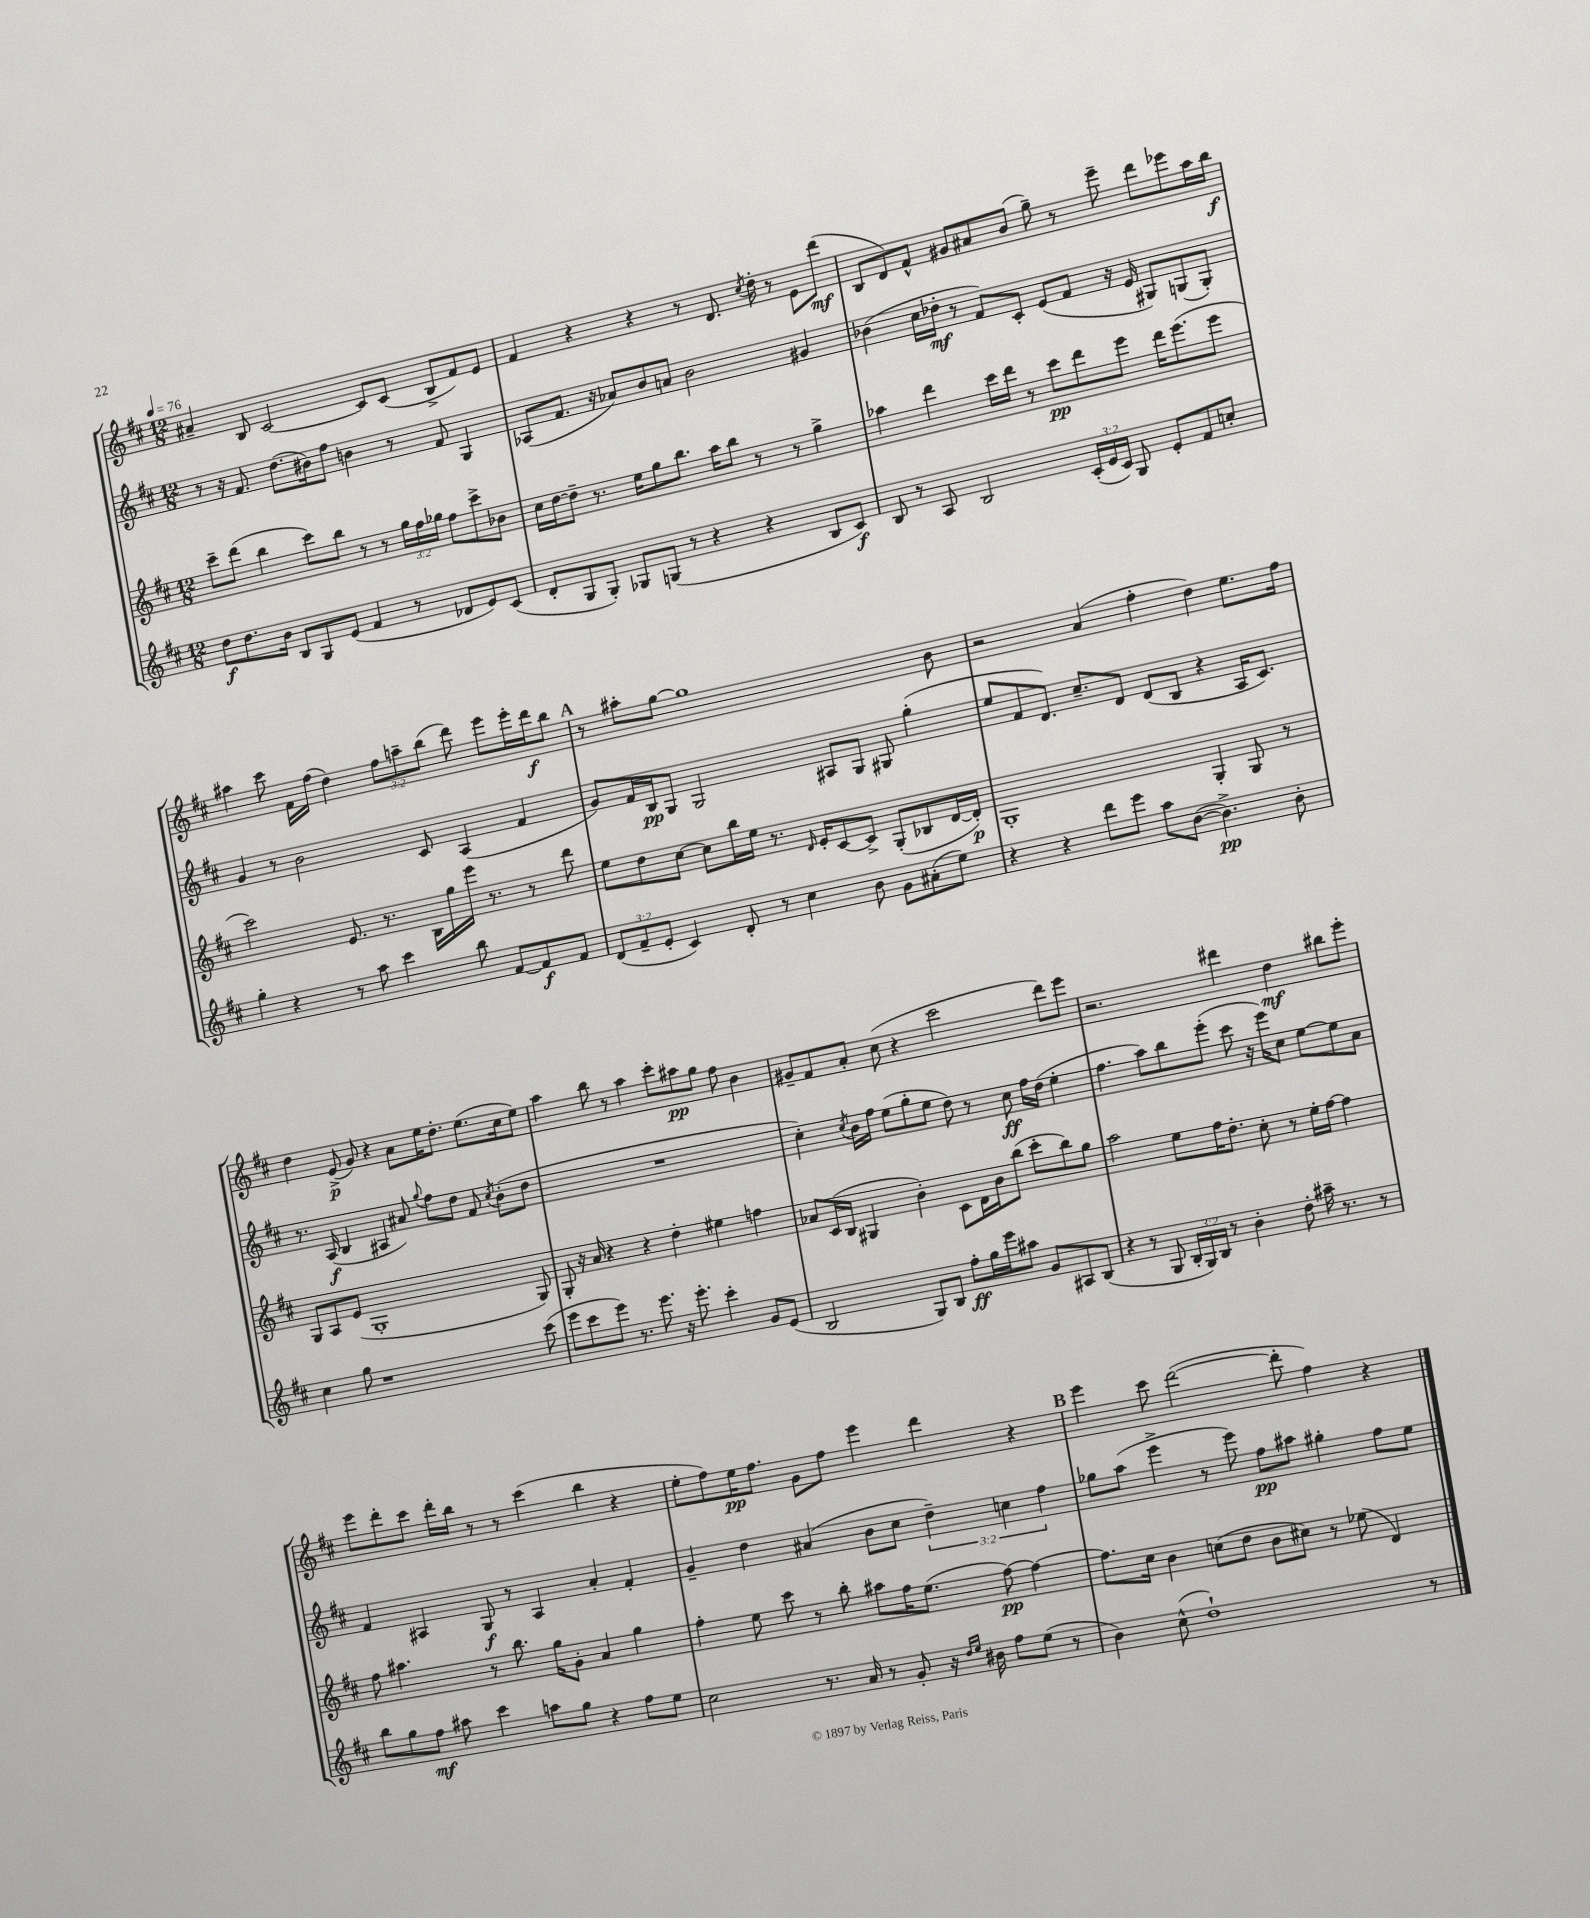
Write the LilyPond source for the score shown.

<<
\new StaffGroup <<
\new Staff = "s0" {
    \clef treble \key d \major \numericTimeSignature \time 12/8 \override Staff.TupletNumber.text = #tuplet-number::calc-fraction-text \tempo 4 = 76
    \autoBeamOff ais'4-- b8 cis'2~ cis'8[ cis'8]( b8[-> fis'8) e'8] |
    fis'4 r4 r4 r8 d'8. \acciaccatura { cis''8 } d''16-. r8 e'8[ d'''8]\mf( |
    b8[ d'8) fis'8]-^ gis'8[ ais'8 b'8]( g''8--) r8 e'''8-- d'''8[ ees'''8 a''16 b''16]\f |
    ais''4 cis'''8 fis'16[ fis''16]( d''4) \tuplet 3/2 { fis''8[ a''8-- b''8]( } d'''8) e'''8[ e'''16-. d'''16\f b''8] |
    \mark \markup { \bold "A" } r8 ais''8[-. g''8]~ g''1 b'8 |
    r2 a'4( fis''4-. d''4) e''8.[ fis''16] |
    d''4 e'8->\p( g'8) r4 a'8[ e''16 d''8.]-. e''8.[( cis''16 e''8]) |
    a''4 b''8 r8 a''4 cis'''8[-. ais''8\pp g''8] fis''8 b'4 |
    gis'8[-- fis'8 a'8]-. cis''8( r4 cis'''2 d'''8[) e'''8] |
    r2. dis'''4 d''4\mf bis''8[ e'''8]-. |
    e'''8[ d'''8-. cis'''8] d'''16[-. b''16] r8 r8 cis'''4( b''4 r4 |
    e''8[-. fis''8) e''16\pp fis''8.] g'8[ fis''8] e'''4 d'''4 r4 |
    \mark \markup { \bold "B" } e'''4 cis'''8 d'''2~( d'''8-. fis''4) r4 \bar "|." |
}
\new Staff = "s1" {
    \clef treble \key d \major \numericTimeSignature \time 12/8 \override Staff.TupletNumber.text = #tuplet-number::calc-fraction-text
    \autoBeamOff r8 r16 fis'8. d''8.[( bis'16) fis''8] b'4 r8 fis'8 g4 |
    aes8[( fis'8.] r16 aes'8[) b'8 a'8] b'2 gis'4 |
    bes'4( cis''16[ des''16]-.\mf r8 fis'8[) cis'8]-. e'8[( fis'8] r16 e'16 gis8[) g8( g8]-.) |
    g'4 r8 b'2 cis'8 a4( fis'4 |
    \mark \markup { \bold "A" } g'8[) fis'16 b16\pp g8] g2 ais8[ g8] gis8 g''4-.( |
    e''8[ fis'8 d'8.]) cis''8.[-- d'8] d'8[( b8] r4 a16[ cis'8.]) |
    r8. a16\f( b4 ais4 ais'8) \appoggiatura { g''8 } fis''8[ d''8] fis'8 \acciaccatura { cis''8 } b'8[-.( d''8] |
    R1. |
    cis''4-.) \acciaccatura { cis''8 } b'16[ fis''16] e''8[( g''8-. e''8] d''8) r8 cis''8\ff fis''16[ d''16]( e''4-. |
    fis''4. a''8[) b''8 e'''8]-.( cis'''8 r16 e'''16[) cis''8] e''8[~ e''8 a'8] |
    fis'4 ais4 g8\f r8 ais4 a'4-. fis'4-. |
    g'4-- d''4 ais'4( b'8[ cis''8] \tuplet 3/2 { d''4--) c''4 fis''4 } |
    \mark \markup { \bold "B" } ges''8[ a''8]( e'''4-> r8 e'''8) fis''8[\pp ais''8] gis''4-. fis''8[ e''8] \bar "|." |
}
\new Staff = "s2" {
    \clef treble \key d \major \numericTimeSignature \time 12/8 \override Staff.TupletNumber.text = #tuplet-number::calc-fraction-text
    \autoBeamOff cis'''8[-- d'''8]( b''4 cis'''8[) b''8] r8 r8 \tuplet 3/2 { g''16[ fis''16 ges''16] } fis''8[ cis'''8-> bes'8] |
    cis''16[ d''16~ d''8]-- r8. e''16[ g''8 b''8.] a''16[ b''8] r8 r8 g''4-> |
    aes''4 d'''4 cis'''16[ d'''16] r8 cis'''8[\pp d'''8 e'''8] d'''16[ e'''8.( e'''8] |
    cis'''2) e'8. r8. b16[ g''16 e'''16] r8. r8 d'''8 |
    \mark \markup { \bold "A" } e''8[ d''8 cis''8]~ cis''8[ b''16 e''16] r8. \grace { d'16 } e'16[-. cis'8~ cis'8]-> g8[-.( bes8 d'16~ d'16]-.\p) |
    g1-. g4-. g8 r8 |
    g8[ a8 e'8]( g1-. g8) |
    g8-. r16 a'16 r4 r4 d''4-. eis''4 f''4 |
    aes'8[ cis'16( b16] gis4 b'4-.) cis'8[ d'16 b'16 b''8]( cis'''8[-. b''8) g''8] |
    a''2 e''8[ fis''16 d''8.]-. cis''8-. r8 e''16[-. fis''16]~ fis''4 |
    fis''8 ais''4. r8 b''8. g''16[ g'8]-. a'4 g''4 |
    fis''4-. e''8 cis'''8 r8 b''8-. ais''8[ fis''16 e''8.]( fis''8~\pp) fis''4~ |
    \mark \markup { \bold "B" } fis''8.[ cis''16] b'4 c''8[( d''8] b'8[ cis''8]) r8 ees''8( d'4) \bar "|." |
}
\new Staff = "s3" {
    \clef treble \key d \major \numericTimeSignature \time 12/8 \override Staff.TupletNumber.text = #tuplet-number::calc-fraction-text
    \autoBeamOff d''8[\f d''8. b'16] b8[ g8 e'8]( fis'4 r8 des'8[ e'8) cis'8]( |
    d'8[-. g8 g8]-.) ges8[ g8]( r8 r4 r4 b8[ cis'8]\f) |
    b8 r8 a8 b2 \tuplet 3/2 { cis'16[-.( e'16 cis'16]) } g8 e'8[-. fis'8 c''8]-. |
    g''4-. r4 r8 a''8 cis'''4 b''8 fis'8[~ fis'8\f fis'8] |
    \mark \markup { \bold "A" } \tuplet 3/2 { d'8[( fis'8-- e'8]-. } cis'4) d'8-. r8 cis''4 b'8 g'8[ ais'8-.( e''8]) |
    r4 r4 d'''8[ e'''8] a''8[ b'8]~( b'4.->\pp) b'8-. |
    cis''4 g''8 r1 cis'''8( |
    e'''8[ cis'''8 e'''8]) r8. e'''8. r16 e'''8.-. cis'''4-. g'8[ e'8]( |
    b2 g8[) b8] fis''8[-.\ff g''16 e'''16 ais''8] g'8[ ais8 b8]( |
    r4 r8 g8 \tuplet 3/2 { b16[-. g16) b16] } r8 b'4-. d''8-. ais''16-- r8. r8 |
    b''8[ g''8 fis''8]\mf ais''8 cis'''4 a''8[ g''8] r4 fis''8[ e''8] |
    cis''2 r8. a'16 r8 g'8-. r16 \grace { d''16[ e''16] } bis'16 fis''8[ e''8]( r8 |
    \mark \markup { \bold "B" } b'4) cis''8-^( d''1-!) r8 \bar "|." |
}
>>
>>
\layout { \context { \Score \remove "Bar_number_engraver" } }
